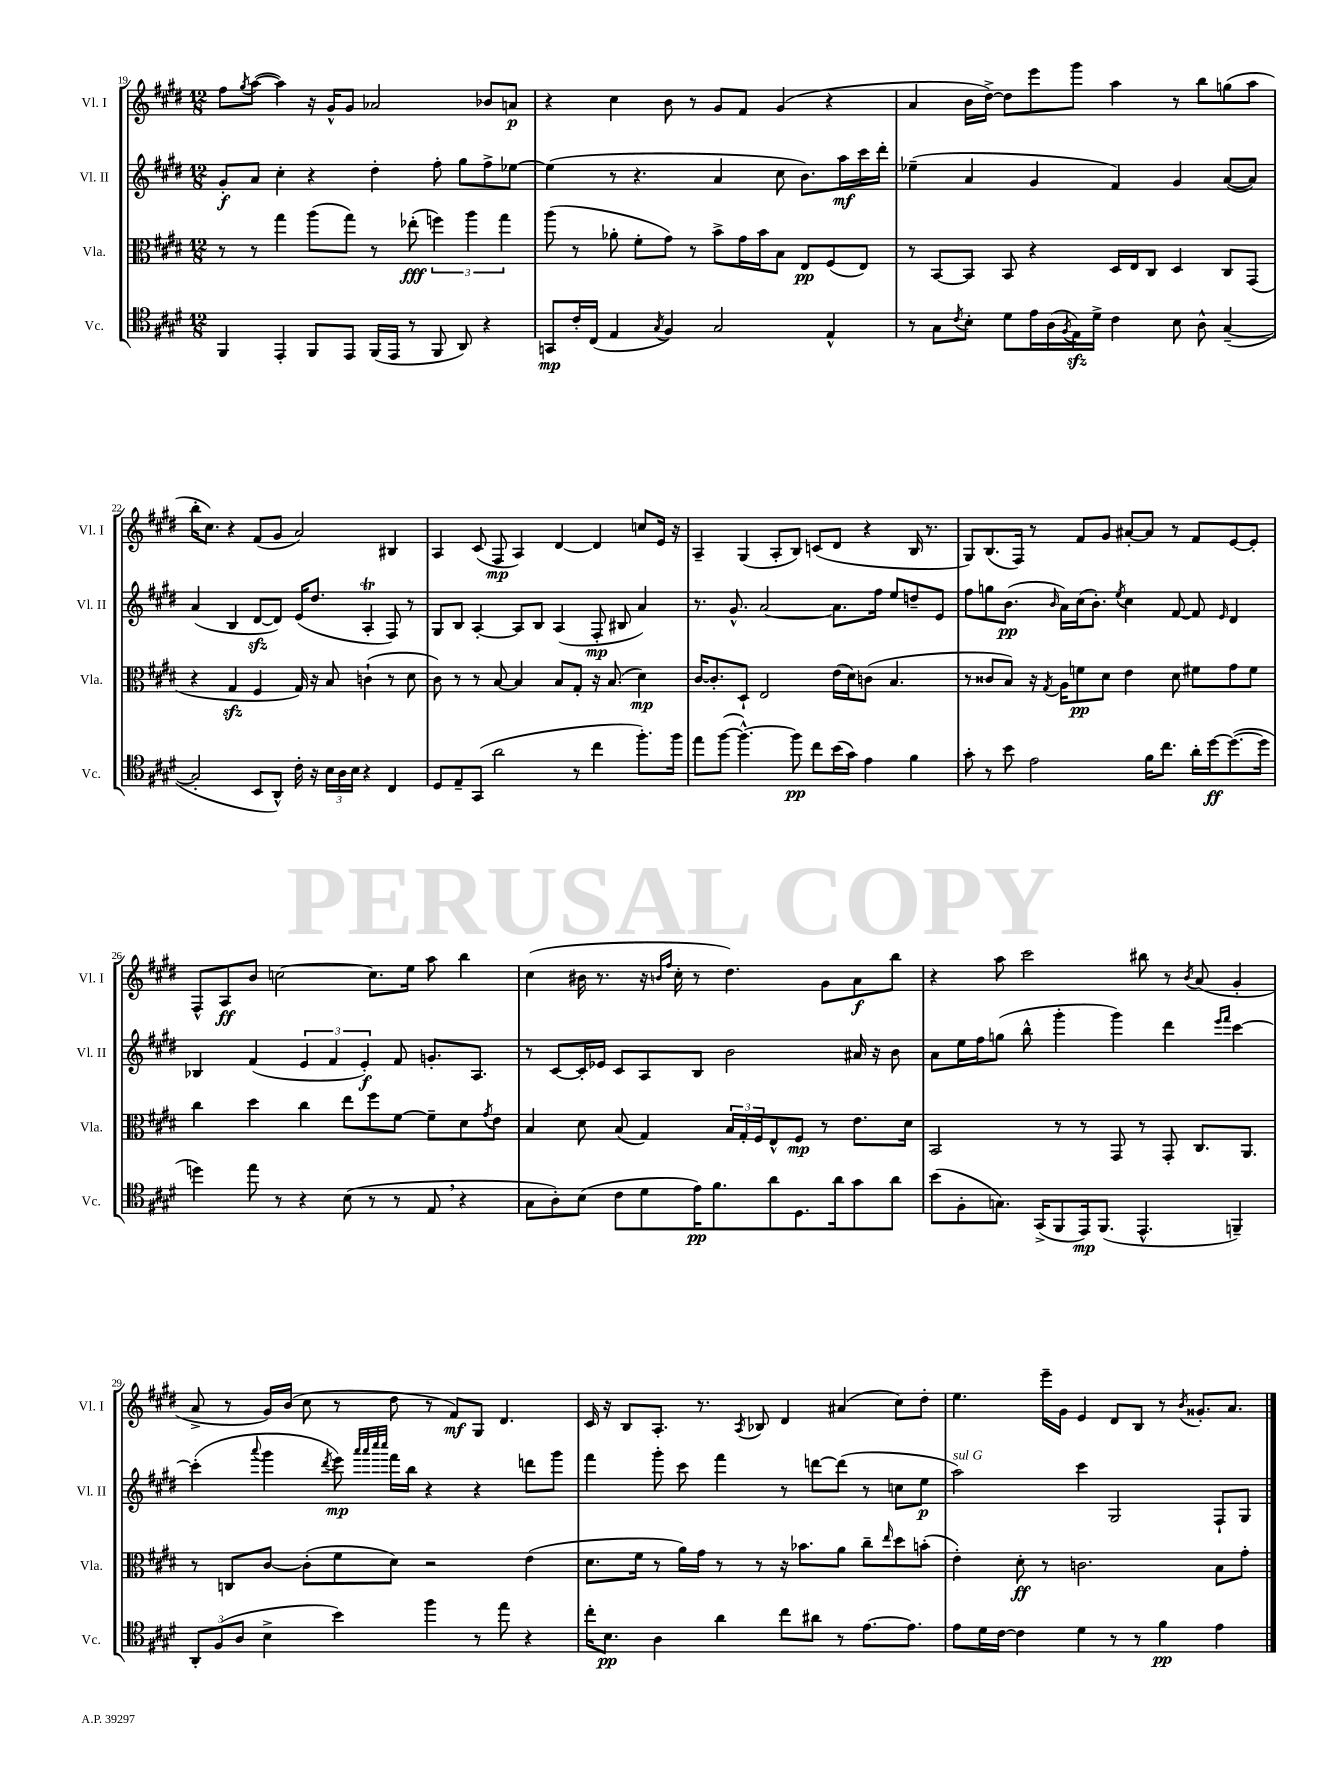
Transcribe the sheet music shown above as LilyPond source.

<<
\new StaffGroup <<
\new Staff = "s0" \with { instrumentName = "Vl. I" shortInstrumentName = "Vl. I" } {
    \clef treble \key e \major \numericTimeSignature \time 12/8
    fis''8 \acciaccatura { gis''8 } a''8~( a''4) r16 gis'16-^ gis'8 aes'2 bes'8 a'8\p |
    r4 cis''4 b'8 r8 gis'8 fis'8 gis'4( r4 |
    a'4 b'16 dis''16~->) dis''8 e'''8 gis'''8 a''4 r8 b''8 g''8( a''8 |
    b''16-. cis''8.) r4 fis'8( gis'8 a'2) bis4 |
    a4 cis'8( fis8\mp a4) dis'4~ dis'4 c''8 e'16 r16 |
    a4-- gis4( a8-. b8) c'8( dis'8 r4 b16 r8. |
    gis8) b8.( fis16) r8 fis'8 gis'8 ais'8~-. ais'8 r8 fis'8 e'8~ e'8-. |
    fis8-^ a8\ff b'8 c''2~ c''8. e''16 a''8 b''4 |
    cis''4( bis'16 r8. r16 \grace { b'16 fis''16 } cis''16-. r8 dis''4.) gis'8 a'8\f b''8 |
    r4 a''8 cis'''2 bis''8 r8 \acciaccatura { b'8 } a'8( gis'4-. |
    a'8-> r8 gis'16) b'16( cis''8 r8 dis''8 r8 fis'8\mf) gis8 dis'4. |
    cis'16 r16 b8 a8.-. r8. \acciaccatura { a8 } bes8 dis'4 ais'4( cis''8) dis''8-. |
    e''4. e'''16-- gis'16 e'4 dis'8 b8 r8 \acciaccatura { b'8 } gisis'8.-. a'8. \bar "|." |
}
\new Staff = "s1" \with { instrumentName = "Vl. II" shortInstrumentName = "Vl. II" } {
    \clef treble \key e \major \numericTimeSignature \time 12/8
    gis'8-.\f a'8 cis''4-. r4 dis''4-. fis''8-. gis''8 fis''8-> ees''8~ |
    ees''4( r8 r4. a'4 cis''8 b'8.) a''16\mf cis'''16 dis'''16-. |
    ees''4--( a'4 gis'4 fis'4) gis'4 a'8~( a'8) |
    a'4( b4 dis'8~\sfz dis'8) e'16( dis''8. a4-.\trill fis8) r8 |
    gis8 b8 a4~-. a8 b8 a4( fis8-.\mp bis8 a'4) |
    r8. gis'8.-^ a'2~ a'8. fis''16 e''8 d''8-- e'8 |
    fis''8 g''8 b'8.\pp( \grace { b'16 } a'16) cis''16( b'8.-.) \acciaccatura { e''8 } cis''4 fis'8~ fis'8 \grace { e'16 } dis'4 |
    bes4 fis'4( \tuplet 3/2 { e'4 fis'4 e'4-.\f) } fis'8 g'8.-. a8. |
    r8 cis'8~ cis'16-. ees'16 cis'8 a8 b8 b'2 ais'16 r16 b'8 |
    a'8 e''16 fis''16 g''8( b''8-^ gis'''4-. gis'''4) dis'''4 \grace { e'''16 fis'''16 } cis'''4~ |
    cis'''4-.( \appoggiatura { a'''8 } gis'''4 \acciaccatura { dis'''8 } e'''8\mp) \grace { a'''32 a'''32 cis''''32 cis''''32 } fis'''16 b''16 r4 r4 d'''8 gis'''8 |
    fis'''4 gis'''8-. cis'''8 fis'''4 r8 d'''8~ d'''8( r8 c''8 e''8\p |
    a''2^\markup { \italic "sul G" }) cis'''4 gis2 fis8-! gis8 \bar "|." |
}
\new Staff = "s2" \with { instrumentName = "Vla." shortInstrumentName = "Vla." } {
    \clef alto \key e \major \numericTimeSignature \time 12/8
    r8 r8 gis''4 a''8( gis''8) r8 ees''8-.\fff( \tuplet 3/2 { f''4) a''4 gis''4 } |
    a''8( r8 aes'8-. fis'8-. gis'8) r8 b'8-> gis'16 b'16 b8 e8\pp fis8( e8) |
    r8 b,8~ b,8 b,8 r4 dis16 e16 cis8 dis4 cis8 gis,8( |
    r4 gis4\sfz fis4 gis16) r16 b8 c'4-!( r8 dis'8 |
    cis'8) r8 r8 b8~ b4 b8 gis8-. r16 b8.( dis'4\mp) |
    cis'16~ cis'8.-. dis8-! e2 e'16( dis'16) c'8( b4. |
    r8 cisis'8 b8) r16 \acciaccatura { gis8 } a16 f'8\pp dis'8 e'4 dis'8 fis'8 gis'8 fis'8 |
    cis''4 dis''4 cis''4 e''8 fis''8 fis'8~ fis'8-- dis'8 \acciaccatura { gis'8 } e'8 |
    b4 dis'8 b8( gis4) \tuplet 3/2 { b16 gis16-. fis16 } e8-^ fis8\mp r8 e'8. dis'16 |
    b,2 r8 r8 gis,8 r8 gis,8-. cis8. a,8. |
    r8 c8 cis'8~ cis'8-.( fis'8 dis'8) r2 e'4( |
    dis'8. fis'16 r8 a'16) gis'16 r8 r8 r16 bes'8. a'8 cis''8-- \grace { e''16 } dis''8 b'8-.( |
    e'4-.) dis'8-.\ff r8 c'2. b8 gis'8-. \bar "|." |
}
\new Staff = "s3" \with { instrumentName = "Vc." shortInstrumentName = "Vc." } {
    \clef tenor \key e \major \numericTimeSignature \time 12/8
    fis,4 e,4-. fis,8 e,8 fis,16( e,16 r8 fis,8 a,8) r4 |
    g,8\mp cis'16-. cis16( e4 \acciaccatura { gis8 } fis4) gis2 e4-^ |
    r8 gis8 \acciaccatura { cis'8 } b8-. dis'8 e'16 a16( \acciaccatura { fis8 } e16\sfz) dis'16-> cis'4 b8 a8-^ gis4~--( |
    gis2-. b,8 a,8-^) cis'16-. r16 \tuplet 3/2 { b16 a16 b16 } r4 cis4 |
    dis8 e8-- gis,8( a'2 r8 cis''4 fis''8.-.) fis''16 |
    e''8 fis''8~( fis''4.~-^) fis''8\pp cis''8 b'16( gis'16) e'4 fis'4 |
    gis'8-. r8 b'8 e'2 fis'16 cis''8. a'16-. dis''16~\ff dis''8.~( dis''16 |
    d''4) e''8 r8 r4 b8( r8 r8 e8 \breathe r4 |
    gis8 a8-.) b8( cis'8 dis'8 e'16\pp) fis'8. a'8 dis8. a'16 gis'8 a'8 |
    b'8( fis8-. g8.) gis,16->( fis,8 e,16\mp) fis,8.( e,4.-^ f,4--) |
    \tuplet 3/2 { a,8-. fis8( a8 } b4-> b'4) fis''4 r8 e''8 r4 |
    cis''16-. b8.\pp a4 a'4 cis''8 ais'8 r8 e'8.~ e'8. |
    e'8 dis'16 cis'16~ cis'4 dis'4 r8 r8 fis'4\pp e'4 \bar "|." |
}
>>
>>
\layout { \context { \Score currentBarNumber = #19 } }
